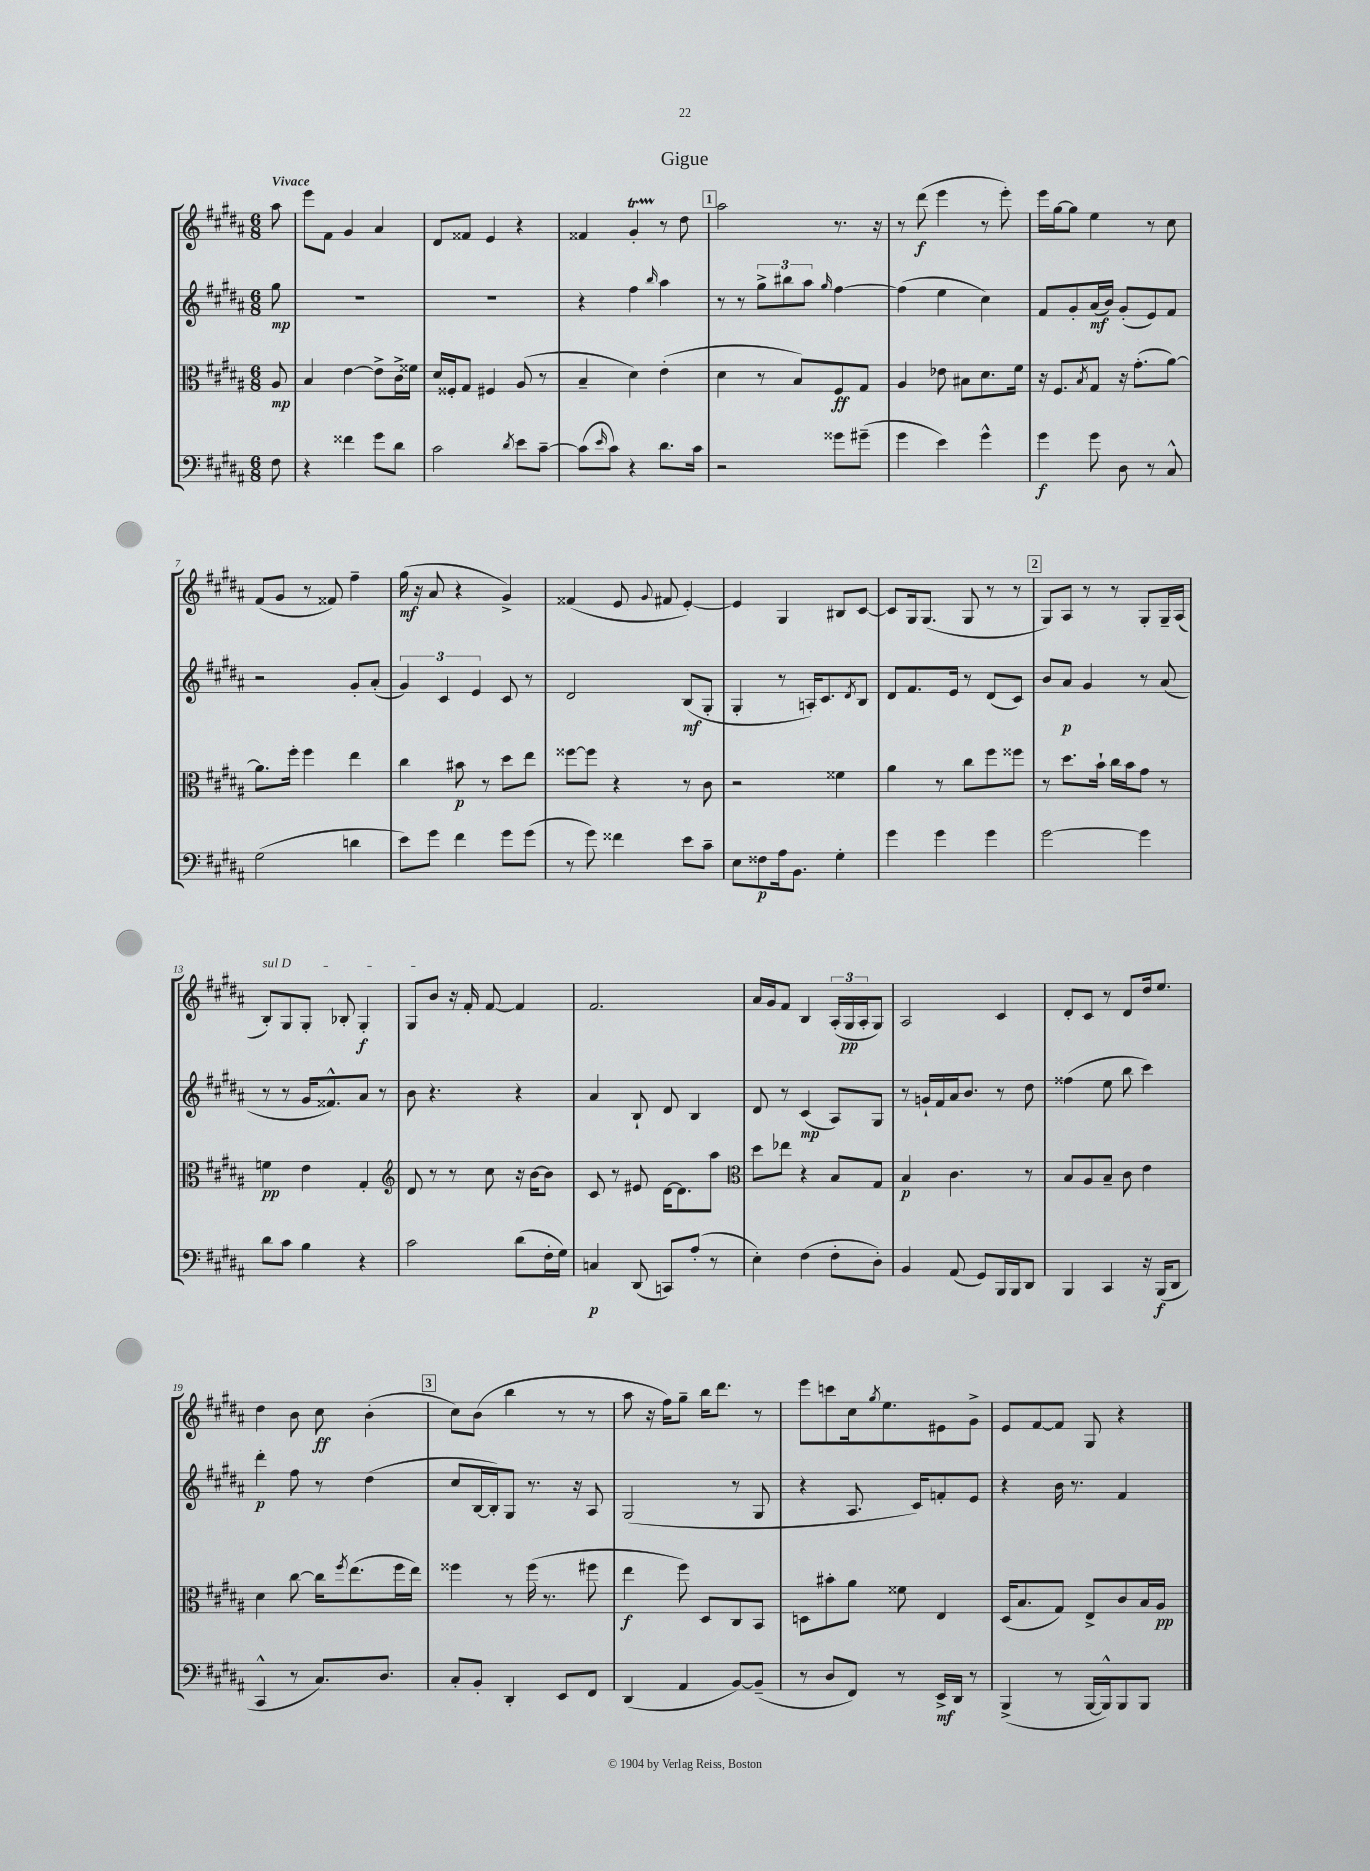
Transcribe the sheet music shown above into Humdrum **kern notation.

**kern	**kern	**kern	**kern
*staff4	*staff3	*staff2	*staff1
*clefF4	*clefC3	*clefG2	*clefG2
*k[f#c#g#d#a#]	*k[f#c#g#d#a#]	*k[f#c#g#d#a#]	*k[f#c#g#d#a#]
*M6/8	*M6/8	*M6/8	*M6/8
8F#	8A#	8gg#	8aa#
=	=	=	=
4r	4B	2.r	8eee
.	.	.	8f#
4f##	[4e	.	4g#
8g#	8e^]	.	4a#
8d#	16c#^	.	.
.	16f##	.	.
=	=	=	=
2c#	16d#	2.r	8d#
.	16F##'	.	.
.	8G#	.	8f##
.	4F#	.	4e
8qd#	.	.	.
8e	(8A#	.	4r
[8c#~	8r	.	.
=	=	=	=
(8c#]	4B~	4r	4f##
16qqe	.	.	.
8c#)	.	.	.
4r	4d#)	4ff#	4g#'
.	.	16qqbb	.
8.d#	(4e'	4aa#	8r
.	.	.	8dd#
16c#	.	.	.
=	=	=	=
2r	4d#	8r	2aa#
.	.	8r	.
.	8r	12gg#^	.
.	.	12bb#	.
.	8B)	.	.
.	.	12aa#	.
.	.	16qqgg#	.
8g##	8F#	[4ff#	8.r
(8g#~	8G#	.	.
.	.	.	16r
=	=	=	=
4g#	4A#	(4ff#]	8r
.	.	.	(8ddd#
4e)	8e-	4ee	4eee
.	8B#	.	.
4g#^^	8.d#	4cc#)	8r
.	.	.	8eee')
.	16f#	.	.
=	=	=	=
4g#	16r	8f#	16eee
.	8.F#	.	[16gg#
.	.	8g#'	8gg#]
.	8qB	.	.
8g#	8G#	(16a#	4ee
.	.	16b)	.
8D#	16r	(8g#'	.
.	(8.g#'	.	.
8r	.	8e)	8r
8C#^^	[8a#)	8f#	8cc#
=	=	=	=
(2G#	8.a#]	2r	(8f#
.	.	.	8g#
.	16ff#'	.	.
.	4ff#	.	8r
.	.	.	8f##)
4d	4ee	8g#'	4ff#~
.	.	(8a#'	.
=	=	=	=
8e)	4cc#	6g#)	(16gg#
.	.	.	16r
8g#	.	.	8a#
.	.	6c#	.
4f#	8b#	.	4r
.	.	6e	.
.	8r	.	.
8g#	8dd#	8c#	4g#^)
(8g#	8ee	8r	.
=	=	=	=
8r	[8ff##	2d#	(4f##
8g#)	8ff##]	.	.
4f##	4r	.	8e
.	.	.	8qqg#
.	.	.	8f#
8e	8r	(8B	[4e')
8c#~	8c#	8G#'	.
=	=	=	=
8E	2r	4G#'	4e]
8F##	.	.	.
16A#	.	8r	4G#
8.BB	.	.	.
.	.	16A')	.
.	.	8.c#	.
4G#'	4f##	.	8B#
.	.	8qd#	.
.	.	8B	[8c#
=	=	=	=
4g#	4a#	8d#	8c#]
.	.	8.f#	16G#
.	.	.	(8.G#
4g#	8r	.	.
.	.	16e	.
.	8cc#	8r	8G#
4g#	8ff#	(8d#	8r
.	8ff##	8c#)	8r
=	=	=	=
[2g#	8r	8b	8G#)
.	8.dd#	8a#	8A#
.	.	4g#	8r
.	16b`	.	.
.	16cc#	.	8r
.	16b	.	.
4g#]	8g#	8r	8G#'
.	8r	(8a#	16G#~
.	.	.	(16A#
=	=	=	=
8d#	4f	8r	8B')
8c#	.	8r	8G#
4B	4e	16g#	8G#'
.	.	8.f##^^)	.
.	.	.	8B-'
4r	4G#'	8a#	4G#'
.	.	8r	.
=	=	=	=
*	*clefG2	*	*
2c#	8d#	8b	8G#
.	8r	4.r	8b
.	8r	.	16r
.	.	.	16f#'
.	8cc#	.	[8f#
(8d#	16r	4r	4f#]
.	[16b	.	.
16F#'	8b]	.	.
16G#)	.	.	.
=	=	=	=
4C	8c#	4a#	2.f#
.	8r	.	.
(8DD#	8e#	8B`	.
8CC)	[16d#	8d#	.
.	8.d#]	.	.
(8A#'	.	4B	.
8r	8aa#	.	.
=	=	=	=
*	*clefC3	*	*
4E')	8dd#	8d#	16a#
.	.	.	16g#
.	8ee-	8r	8f#
(4F#	4r	(4c#	4B
8F#'	8B	8A#)	(24A#'
.	.	.	24G#
.	.	.	24A#'
8D#')	8G#	8G#	8G#)
=	=	=	=
4BB	4B	8r	2A#
.	.	16g`	.
.	.	16f#	.
(8AA#	4.c#	16a#	.
.	.	8.b	.
8GG#)	.	.	.
16BBB	.	8r	4c#
16BBB	.	.	.
8DD#	8r	8dd#	.
=	=	=	=
4BBB	8B	(4ff##	8d#'
.	8A#	.	8c#
4CC#	8B~	8ee	8r
.	8c#	8bb	8d#
16r	4e	4ccc#)	16dd#
(16BBB	.	.	8.ee
8DD#	.	.	.
=	=	=	=
4CC#^^	4d#	4ddd#'	4dd#
8r	[8cc#	8ff#	8b
8.C#)	16cc#]	8r	8cc#
.	8qff#	.	.
.	(8.ee	.	.
.	.	(4dd#	(4b'
8.D#	.	.	.
.	16ff#	.	.
.	16ee)	.	.
=	=	=	=
8C#'	4ff##	8cc#	8cc#)
8BB'	.	[16B	(8b
.	.	16B'])	.
4DD#'	8r	8G#	4bb
.	(16ff##	8.r	.
.	8.r	.	.
8EE	.	.	8r
.	.	16r	.
8FF#	8ff#	8A#	8r
=	=	=	=
(4DD#	4ee	(2G#	8aa#
.	.	.	16r
.	.	.	16ff#)
4AA#	8ff#)	.	8gg#~
.	8D#	.	16bb
.	.	.	8.ddd#
[8BB)	8C#	8r	.
(8BB~]	8BB	8G#	8r
=	=	=	=
8r	8D	4r	8eee
8D#	8b#'	.	8ccc
8FF#)	8a#	8.A#	16cc#
.	.	.	8qgg#
.	.	.	8.ee
8r	8f##	.	.
.	.	16c#)	.
16EE^	4E	8f'	8e#
16DD#	.	.	.
8r	.	8e	8g#^
=	=	=	=
(4BBB^	(16D#	4r	8e
.	8.B	.	.
.	.	.	[8f#
8r	8G#)	16b	8f#]
.	.	8.r	.
[16BBB	8E^	.	8G#
16BBB^^])	.	.	.
8BBB	8c#	4f#	4r
8BBB	16B	.	.
.	16A#	.	.
==	==	==	==
*-	*-	*-	*-
